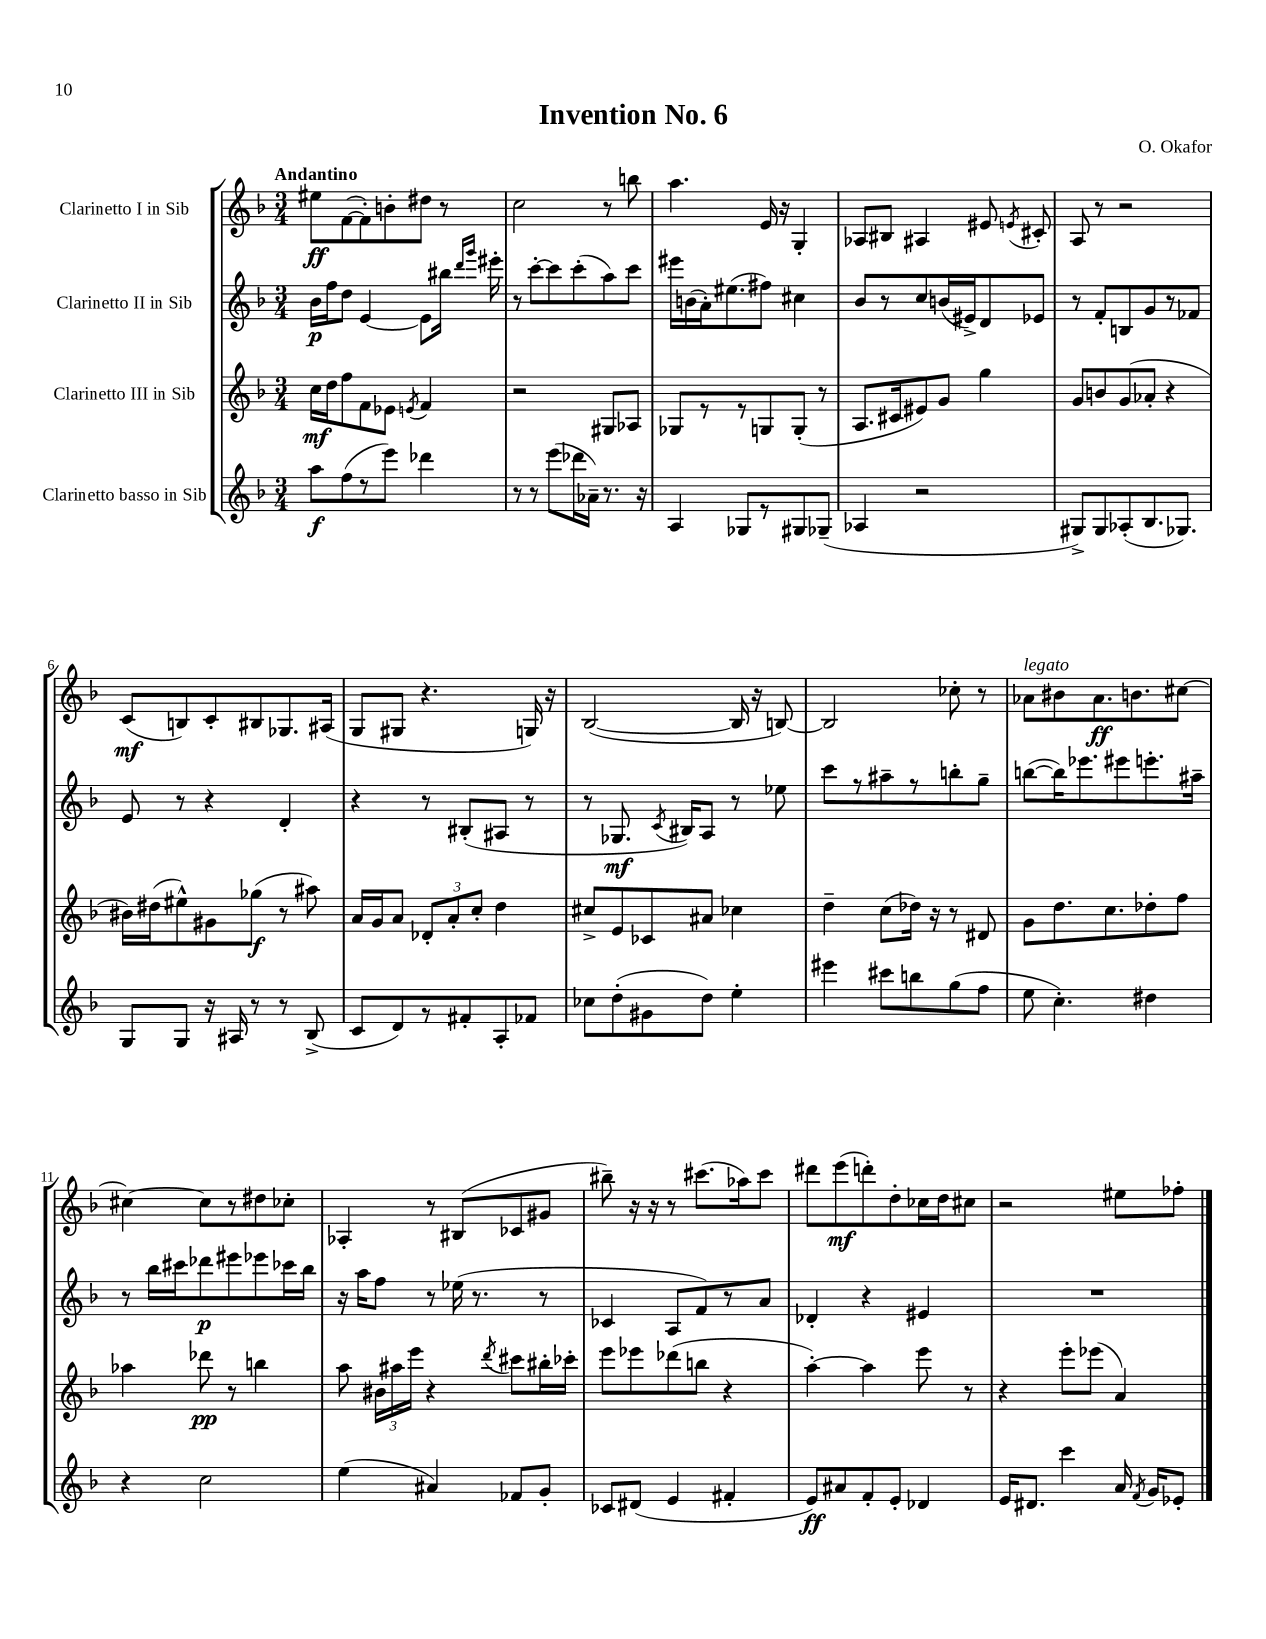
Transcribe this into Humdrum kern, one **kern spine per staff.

**kern	**dynam	**kern	**dynam	**kern	**dynam	**kern	**dynam
*part4	*part4	*part3	*part3	*part2	*part2	*part1	*part1
*staff4	*staff4	*staff3	*staff3	*staff2	*staff2	*staff1	*staff1
*I"Clarinetto basso in Sib	*	*I"Clarinetto III in Sib	*	*I"Clarinetto II in Sib	*	*I"Clarinetto I in Sib	*
*clefG2	*	*clefG2	*	*clefG2	*	*clefG2	*
*k[b-]	*	*k[b-]	*	*k[b-]	*	*k[b-]	*
*M3/4	*	*M3/4	*	*M3/4	*	*M3/4	*
=1	=1	=1	=1	=1	=1	=1	=1
!	!	!	!	!	!	!LO:TX:a:B:t=Andantino	!
8aa\L	f	16cc\LL	mf	16b-\LL	p	8ee#X\L	ff
.	.	16dd\J	.	16ff\J	.	.	.
(8ff\	.	8ff\	.	8dd\J	.	([8f\	.
8r	.	8f\	.	[4e/	.	8f'\])	.
8eee\J)	.	8e-X\J	.	.	.	8bn'\	.
.	.	8qen/	.	.	.	.	.
4ddd-X\	.	4f/	.	8e\L]	.	8dd#X\J	.
.	.	.	.	16bb#X\Jk	.	8r	.
.	.	.	.	16qqddd/LL	.	.	.
.	.	.	.	16qqggg/JJ	.	.	.
.	.	.	.	16eee#X'\	.	.	.
=2	=2	=2	=2	=2	=2	=2	=2
8r	.	2r	.	8r	.	2cc\	.
8r	.	.	.	[8ccc'\L	.	.	.
(8eee\L	.	.	.	8ccc\]	.	.	.
16ddd-X\L	.	.	.	(8ccc'\	.	.	.
16a-X~\JJ)	.	.	.	.	.	.	.
8.r	.	8G#X/L	.	8aa\)	.	8r	.
.	.	8A-X/J	.	8ccc\J	.	8bbn\	.
16r	.	.	.	.	.	.	.
=3	=3	=3	=3	=3	=3	=3	=3
4A/	.	8G-X/L	.	16eee#X\LL	.	4.aa\	.
.	.	.	.	(16bn\	.	.	.
.	.	8r	.	16a'\J)	.	.	.
.	.	.	.	(8.ee#X\	.	.	.
8G-X/L	.	8r	.	.	.	.	.
8r	.	8Gn/	.	8ff#X\J)	.	16e/	.
.	.	.	.	.	.	16r	.
8G#X/	.	(8G'/J	.	4cc#X\	.	4G'/	.
(8G-X~/J	.	8r	.	.	.	.	.
=4	=4	=4	=4	=4	=4	=4	=4
4A-X/	.	8.A/L	.	8b-/L	.	8A-X/L	.
.	.	.	.	8r	.	8B#X/J	.
.	.	16c#X/k	.	.	.	.	.
2r	.	8e#X/)	.	8cc/	.	4A#X/	.
.	.	8g/J	.	(16bn/L	.	.	.
.	.	.	.	16e#X^/J)	.	.	.
.	.	4gg\	.	8d/	.	8e#X/	.
.	.	.	.	.	.	8qen/	.
.	.	.	.	8e-X/J	.	8c#X'/	.
=5	=5	=5	=5	=5	=5	=5	=5
8G#X^/L)	.	8g/L	.	8r	.	8A/	.
8G#/	.	8bn/	.	8f'/L	.	8r	.
(8A-X'/	.	(8g/	.	8Bn/	.	2r	.
8.B-/	.	8a-X'/J	.	8g/	.	.	.
.	.	4r	.	8r	.	.	.
8.G-X/J)	.	.	.	.	.	.	.
.	.	.	.	8f-X/J	.	.	.
!!LO:LB:g=z
=6	=6	=6	=6	=6	=6	=6	=6
8G/L	.	16b#X\LL)	.	8e/	.	(8c/L	mf
.	.	(16dd#X\J	.	.	.	.	.
8G/J	.	8ee#X^^\)	.	8r	.	8Bn/)	.
16r	.	8g#X\	.	4r	.	8c'/	.
16A#X/	.	.	.	.	.	.	.
8r	.	(8gg-X\J	f	.	.	8B#X/	.
8r	.	8r	.	4d'/	.	8.G-X/	.
(8B-^/	.	8aa#X\)	.	.	.	.	.
.	.	.	.	.	.	(16A#X/Jk	.
=7	=7	=7	=7	=7	=7	=7	=7
8c/L	.	16a/LL	.	4r	.	8G/L	.
.	.	16g/J	.	.	.	.	.
8d/)	.	8a/J	.	.	.	8G#X/J	.
8r	.	12d-X'/L	.	8r	.	4.r	.
.	.	12a'/	.	.	.	.	.
8f#X'/	.	.	.	(8B#X'/L	.	.	.
.	.	12cc'/J	.	.	.	.	.
8A'/	.	4dd\	.	8A#X/J	.	.	.
8f-X/J	.	.	.	8r	.	16Gn/)	.
.	.	.	.	.	.	16r	.
=8	=8	=8	=8	=8	=8	=8	=8
8cc-X\L	.	8cc#X^/L	.	8r	.	([2B-/	.
(8dd'\	.	8e/	.	8.G-X/	mf	.	.
8g#X\	.	8c-X/	.	.	.	.	.
.	.	.	.	8qc/	.	.	.
.	.	.	.	16B#X/KL)	.	.	.
8dd\J)	.	8a#X/J	.	8A/J	.	.	.
4ee'\	.	4cc-X\	.	8r	.	16B-/]	.
.	.	.	.	.	.	16r	.
.	.	.	.	8ee-X\	.	[8Bn/)	.
=9	=9	=9	=9	=9	=9	=9	=9
4eee#X\	.	4dd~\	.	8ccc\L	.	2B/]	.
.	.	.	.	8r	.	.	.
8ccc#X\L	.	(8cc\L	.	8aa#X~\	.	.	.
8bbn\	.	16dd-X\Jk)	.	8r	.	.	.
.	.	16r	.	.	.	.	.
(8gg\	.	8r	.	8bbn'\	.	8cc-X'\	.
8ff\J	.	8d#X/	.	8gg~\J	.	8r	.
=10	=10	=10	=10	=10	=10	=10	=10
!	!	!	!	!	!	!LO:TX:a:i:t=legato	!
8ee\	.	8g\L	.	([8bbn\L	.	8a-X\L	.
4.cc'\)	.	8.dd\	.	16bb\K])	.	8b#X\	.
.	.	.	.	8.eee-X\	.	.	.
.	.	.	.	.	.	8.a-\	ff
.	.	8.cc\	.	.	.	.	.
.	.	.	.	8eee#X\	.	.	.
.	.	.	.	.	.	8.bn\	.
4dd#X\	.	8dd-X'\	.	8.eeen'\	.	.	.
.	.	8ff\J	.	.	.	[8cc#X\J	.
.	.	.	.	16aa#X~\Jk	.	.	.
!!LO:LB:g=z
=11	=11	=11	=11	=11	=11	=11	=11
4r	.	4aa-X\	.	8r	.	4cc#X\_	.
.	.	.	.	16bb-\LL	.	.	.
.	.	.	.	16ccc#X\J	.	.	.
2cc\	.	8ddd-X\	pp	8ddd-X\	p	8cc#\L]	.
.	.	8r	.	8eee#X\	.	8r	.
.	.	4bbn\	.	8eee-X\	.	8dd#X\	.
.	.	.	.	16ccc-X\L	.	8cc-X'\J	.
.	.	.	.	16bb-\JJ	.	.	.
=12	=12	=12	=12	=12	=12	=12	=12
(4ee\	.	8aa\	.	16r	.	4A-X'/	.
.	.	.	.	16aa\KL	.	.	.
.	.	24b#X\LL	.	8ff\J	.	.	.
.	.	24aa#X\	.	.	.	.	.
.	.	24eee\JJ	.	.	.	.	.
4a#X/)	.	4r	.	8r	.	8r	.
.	.	.	.	(16ee-X\	.	(8B#X/L	.
.	.	.	.	8.r	.	.	.
.	.	8qddd/	.	.	.	.	.
8f-X/L	.	8ccc#X\L	.	.	.	8c-X/	.
8g'/J	.	16bb#X'\L	.	8r	.	8g#X/J	.
.	.	16ccc-X'\JJ	.	.	.	.	.
=13	=13	=13	=13	=13	=13	=13	=13
8c-X/L	.	8eee\L	.	4c-X/	.	8bb#X~\)	.
(8d#X/J	.	8eee-X\	.	.	.	16r	.
.	.	.	.	.	.	16r	.
4e/	.	(8ddd-X\	.	8A/L	.	8r	.
.	.	8bbn\J	.	8f/)	.	(8.ccc#X\L	.
4f#X'/	.	4r	.	8r	.	.	.
.	.	.	.	.	.	16aa-X\k)	.
.	.	.	.	8a/J	.	8ccc#\J	.
=14	=14	=14	=14	=14	=14	=14	=14
8e/L)	ff	[4aa'\)	.	4d-X'/	.	8ddd#X\L	.
8a#X/	.	.	.	.	.	(8eee\	mf
8f'/	.	4aa\]	.	4r	.	8dddn'\)	.
8e'/J	.	.	.	.	.	8dd'\	.
4d-X/	.	8eee\	.	4e#X/	.	16cc-X\L	.
.	.	.	.	.	.	16dd\J	.
.	.	8r	.	.	.	8cc#X\J	.
=15	=15	=15	=15	=15	=15	=15	=15
16e/KL	.	4r	.	2.r	.	2r	.
8.d#X/J	.	.	.	.	.	.	.
4ccc\	.	8eee'\L	.	.	.	.	.
.	.	(8eee-X\J	.	.	.	.	.
16a/	.	4a/)	.	.	.	8ee#X\L	.
8qf/	.	.	.	.	.	.	.
16g/KL	.	.	.	.	.	.	.
8e-X'/J	.	.	.	.	.	8ff-X'\J	.
==	==	==	==	==	==	==	==
*-	*-	*-	*-	*-	*-	*-	*-
